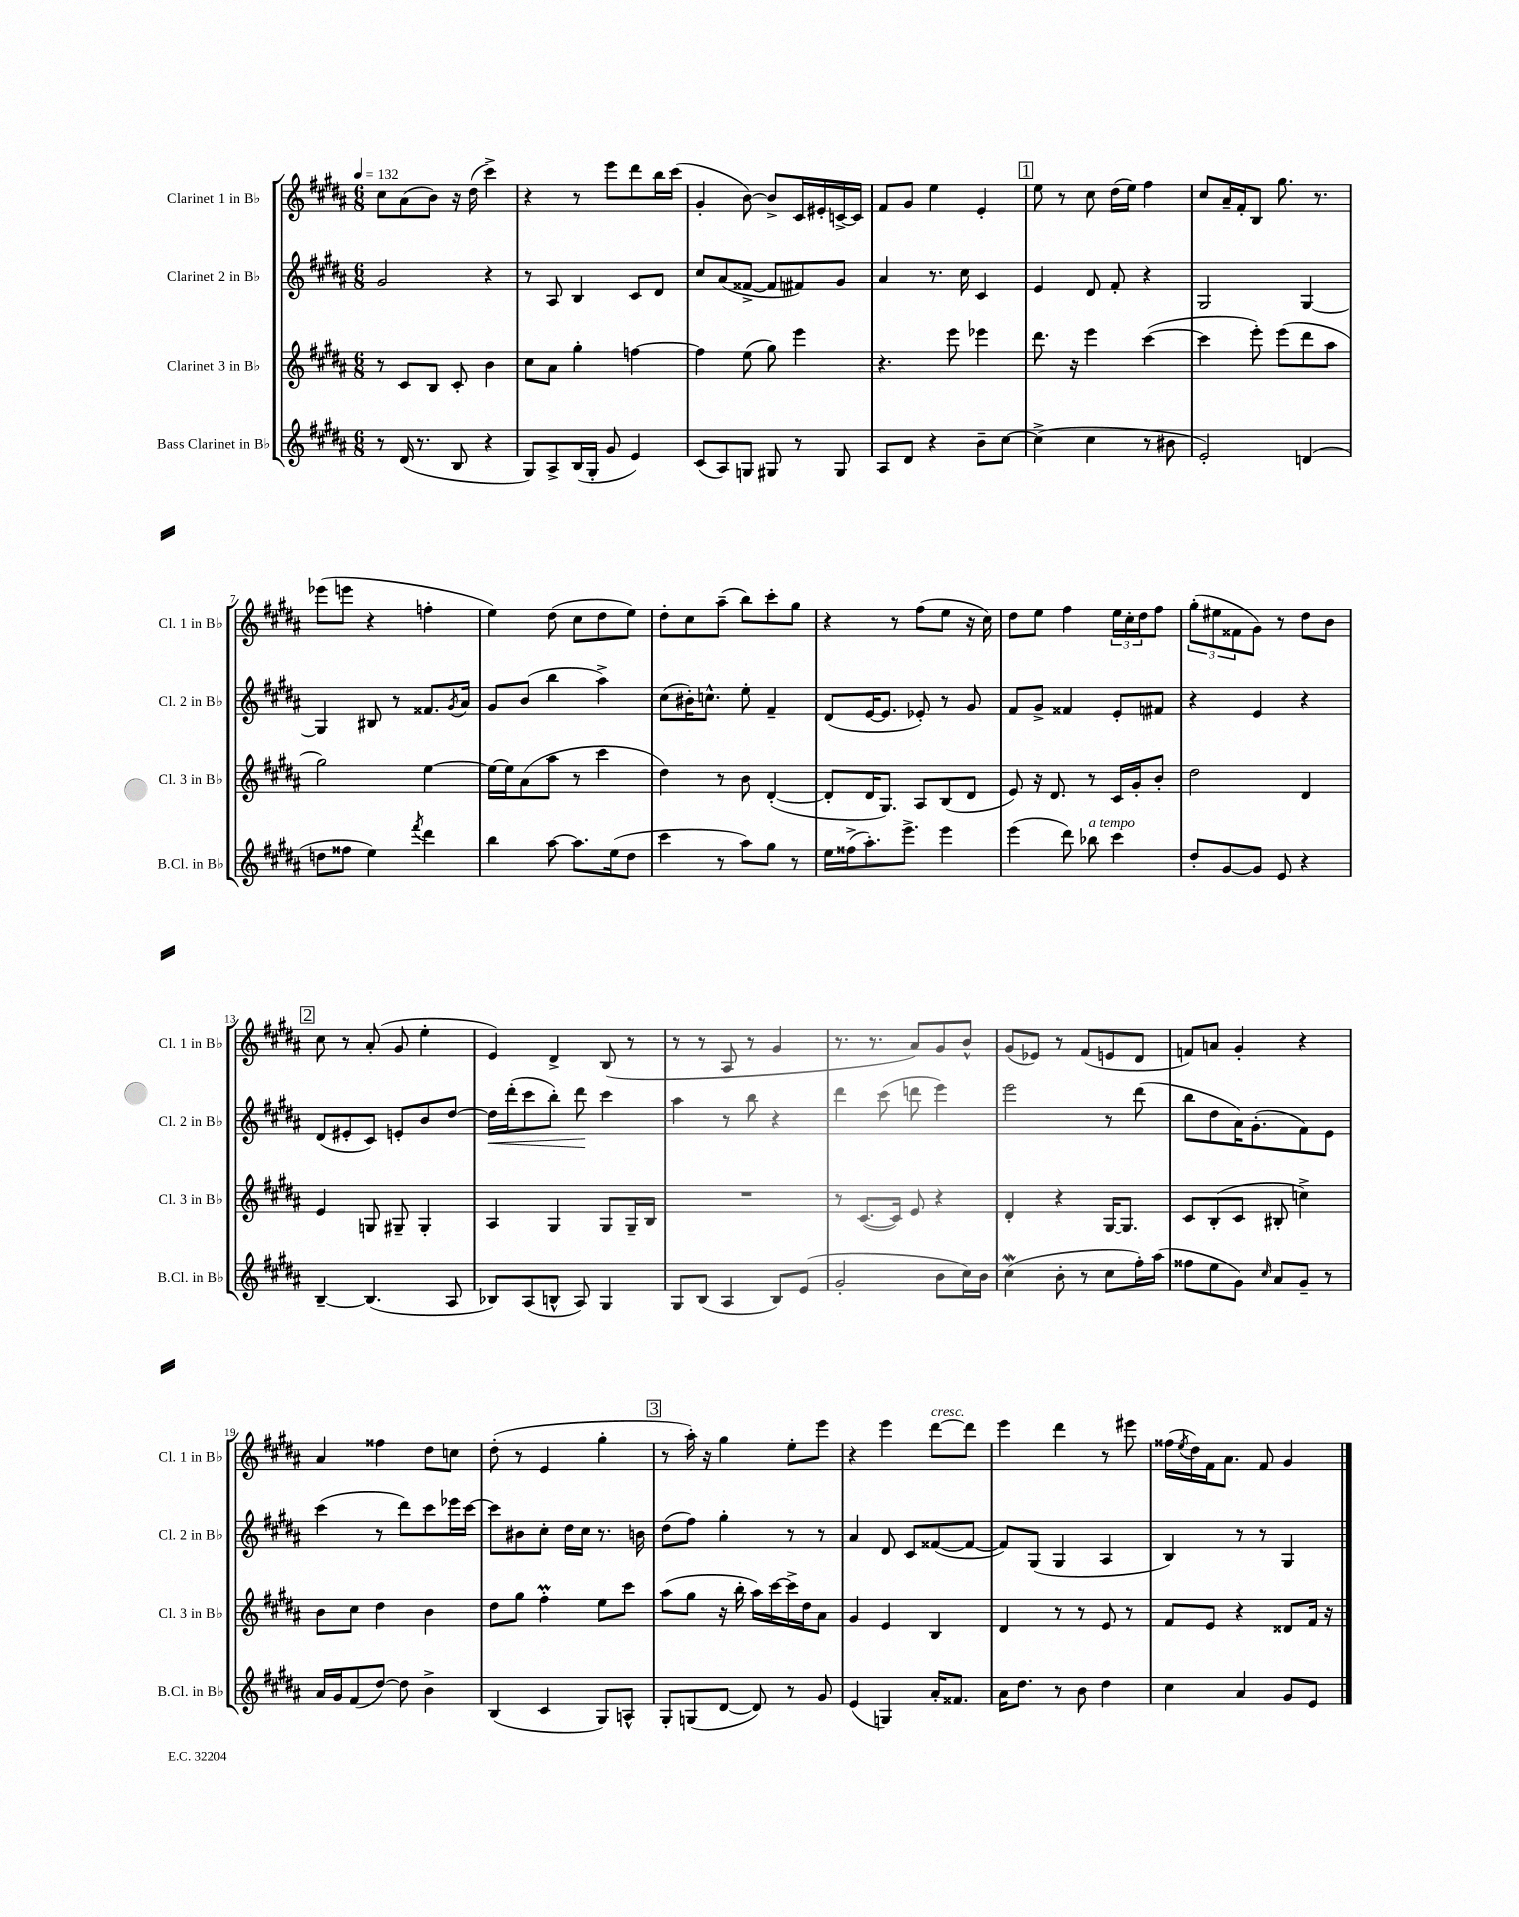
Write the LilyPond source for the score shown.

<<
\new StaffGroup <<
\new Staff = "s0" \with { instrumentName = "Clarinet 1 in Bb" shortInstrumentName = "Cl. 1 in Bb" } {
    \clef treble \key b \major \numericTimeSignature \time 6/8 \tempo 4 = 132
    cis''8 ais'8( b'8) r16 dis''16( cis'''4->) |
    r4 r8 e'''8 dis'''8 b''16 cis'''16( |
    gis'4-. b'8~) b'8-> cis'16 eis'16-. c'16~-> c'16 |
    fis'8 gis'8 e''4 e'4-. |
    \mark \markup { \box "1" } e''8 r8 cis''8 dis''16( e''16) fis''4 |
    cis''8 ais'16-- fis'16-. b8 gis''8. r8. |
    ees'''8( e'''8 r4 f''4-. |
    e''4) dis''8( cis''8 dis''8 e''8) |
    dis''8-. cis''8 ais''8--( b''8) cis'''8-. gis''8 |
    r4 r8 fis''8( e''8 r16 cis''16) |
    dis''8 e''8 fis''4 \tuplet 3/2 { e''16 cis''16-. dis''16 } fis''8 |
    \tuplet 3/2 { gis''8-.( eis''8 fisis'8 } gis'8) r8 dis''8 b'8 |
    \mark \markup { \box "2" } cis''8 r8 ais'8-.( gis'8 e''4-. |
    e'4) dis'4-> b8( r8 |
    r8 r8 ais8 r8 gis'4 |
    r8. r8. ais'8) gis'8 b'8-^ |
    gis'8( ees'8) r8 fis'8( e'8 dis'8 |
    f'8) a'8 gis'4-. r4 |
    ais'4 fisis''4 dis''8 c''8 |
    dis''8-.( r8 e'4 gis''4-. |
    \mark \markup { \box "3" } r8 ais''16-.) r16 gis''4 e''8-. e'''8 |
    r4 e'''4 dis'''8~^\markup { \italic "cresc." } dis'''8 |
    e'''4 dis'''4 r8 eis'''8 |
    fisis''16( \acciaccatura { e''8 } dis''16) fis'16 ais'8. fis'8 gis'4 \bar "|." |
}
\new Staff = "s1" \with { instrumentName = "Clarinet 2 in Bb" shortInstrumentName = "Cl. 2 in Bb" } {
    \clef treble \key b \major \numericTimeSignature \time 6/8
    gis'2 r4 |
    r8 ais8 b4 cis'8 dis'8 |
    cis''8 ais'8( fisis'8~-> fisis'8 fis'8) gis'8 |
    ais'4 r8. cis''16 cis'4 |
    \mark \markup { \box "1" } e'4 dis'8 fis'8-. r4 |
    gis2 gis4~ |
    gis4 bis8 r8 fisis'8. \acciaccatura { gis'8 } ais'16 |
    gis'8 b'8( b''4 ais''4->) |
    cis''8( bis'16-.) c''8.-^ e''8-. fis'4-- |
    dis'8( e'16~ e'8. ees'8-.) r8 gis'8 |
    fis'8 gis'8-> fisis'4 e'8-. fis'8 |
    r4 e'4 r4 |
    \mark \markup { \box "2" } dis'8( eis'8-. cis'8) e'8-. b'8 dis''8~ |
    dis''16\< dis'''16-.( cis'''8 b''8-.) dis'''8\! cis'''4 |
    ais''4 r8 b''8 r4 |
    dis'''4 cis'''8( d'''8 e'''4) |
    e'''2 r8 dis'''8( |
    b''8 dis''8 ais'16) gis'8.-.( fis'8) e'8 |
    cis'''4( r8 dis'''8) cis'''8 ees'''16 cis'''16~ |
    cis'''8 bis'8 cis''8-. dis''16 cis''16 r8. b'16 |
    \mark \markup { \box "3" } dis''8( fis''8) gis''4-. r8 r8 |
    ais'4 dis'8 cis'8 fisis'8~( fisis'8~ |
    fisis'8) gis8( gis4 ais4 |
    b4) r8 r8 gis4 \bar "|." |
}
\new Staff = "s2" \with { instrumentName = "Clarinet 3 in Bb" shortInstrumentName = "Cl. 3 in Bb" } {
    \clef treble \key b \major \numericTimeSignature \time 6/8
    r8 cis'8 b8 cis'8-. b'4 |
    cis''8 ais'8 gis''4-. f''4~ |
    f''4 e''8( gis''8) e'''4 |
    r4. e'''8 ees'''4 |
    \mark \markup { \box "1" } dis'''8. r16 e'''4 cis'''4~( |
    cis'''4 e'''8-.) e'''8( dis'''8 ais''8 |
    gis''2) e''4~ |
    e''16~ e''16 ais'8( ais''8 r8 cis'''4 |
    dis''4) r8 b'8 dis'4~-.( |
    dis'8-. dis'16 gis8.) ais8 b8( dis'8 |
    e'8) r16 dis'8. r8 cis'16 gis'16-. b'8-. |
    dis''2 dis'4 |
    \mark \markup { \box "2" } e'4 g8 gis8-- gis4-. |
    ais4 gis4 gis8 gis16-- b16 |
    R2. |
    r8 cis'8.~( cis'16) e'8 r4 |
    dis'4-. r4 gis16~ gis8. |
    cis'8 b8-.( cis'8 bis8-. c''4->) |
    b'8 cis''8 dis''4 b'4 |
    dis''8 gis''8 fis''4-.\prall e''8 cis'''8 |
    \mark \markup { \box "3" } ais''8( gis''8 r16 b''16-. ais''16) cis'''16~ cis'''16-> dis''16 ais'8 |
    gis'4 e'4 b4 |
    dis'4 r8 r8 e'8 r8 |
    fis'8 e'8 r4 disis'8 fis'16 r16 \bar "|." |
}
\new Staff = "s3" \with { instrumentName = "Bass Clarinet in Bb" shortInstrumentName = "B.Cl. in Bb" } {
    \clef treble \key b \major \numericTimeSignature \time 6/8
    r8 dis'16( r8. b8 r4 |
    gis8) ais8-> b16( gis16-. gis'8 e'4) |
    cis'8( ais8) g8 gis8 r8 gis8 |
    ais8 dis'8 r4 b'8-- cis''8~ |
    \mark \markup { \box "1" } cis''4->( cis''4 r8 bis'8 |
    e'2-.) d'4( |
    d''8 fisis''8 e''4) \acciaccatura { fis'''8 } dis'''4 |
    b''4 ais''8~ ais''8. e''16( dis''8 |
    cis'''4 r8 ais''8) gis''8 r8 |
    e''16 fisis''16->( ais''8.-.) e'''8.-> e'''4 |
    e'''4( dis'''8) bes''8^\markup { \italic "a tempo" } cis'''4 |
    dis''8-. gis'8~ gis'8 e'8 r4 |
    \mark \markup { \box "2" } b4~-- b4.( ais8 |
    bes8) ais8( b8-^ ais8) gis4 |
    gis8 b8( ais4 b8) e'8( |
    gis'2-. b'8 cis''16) b'16 |
    cis''4\mordent( b'8-. r8 cis''8 fis''16-.) ais''16( |
    fisis''8 e''8 gis'8) \grace { cis''16 } ais'8 gis'8-- r8 |
    ais'16 gis'16 fis'8( dis''8~) dis''8 b'4-> |
    b4( cis'4 gis8) a8-^ |
    \mark \markup { \box "3" } gis8-. g8( dis'8~ dis'8) r8 gis'8 |
    e'4( g4) ais'16-. fisis'8. |
    ais'16 dis''8. r8 b'8 dis''4 |
    cis''4 ais'4 gis'8 e'8 \bar "|." |
}
>>
>>
